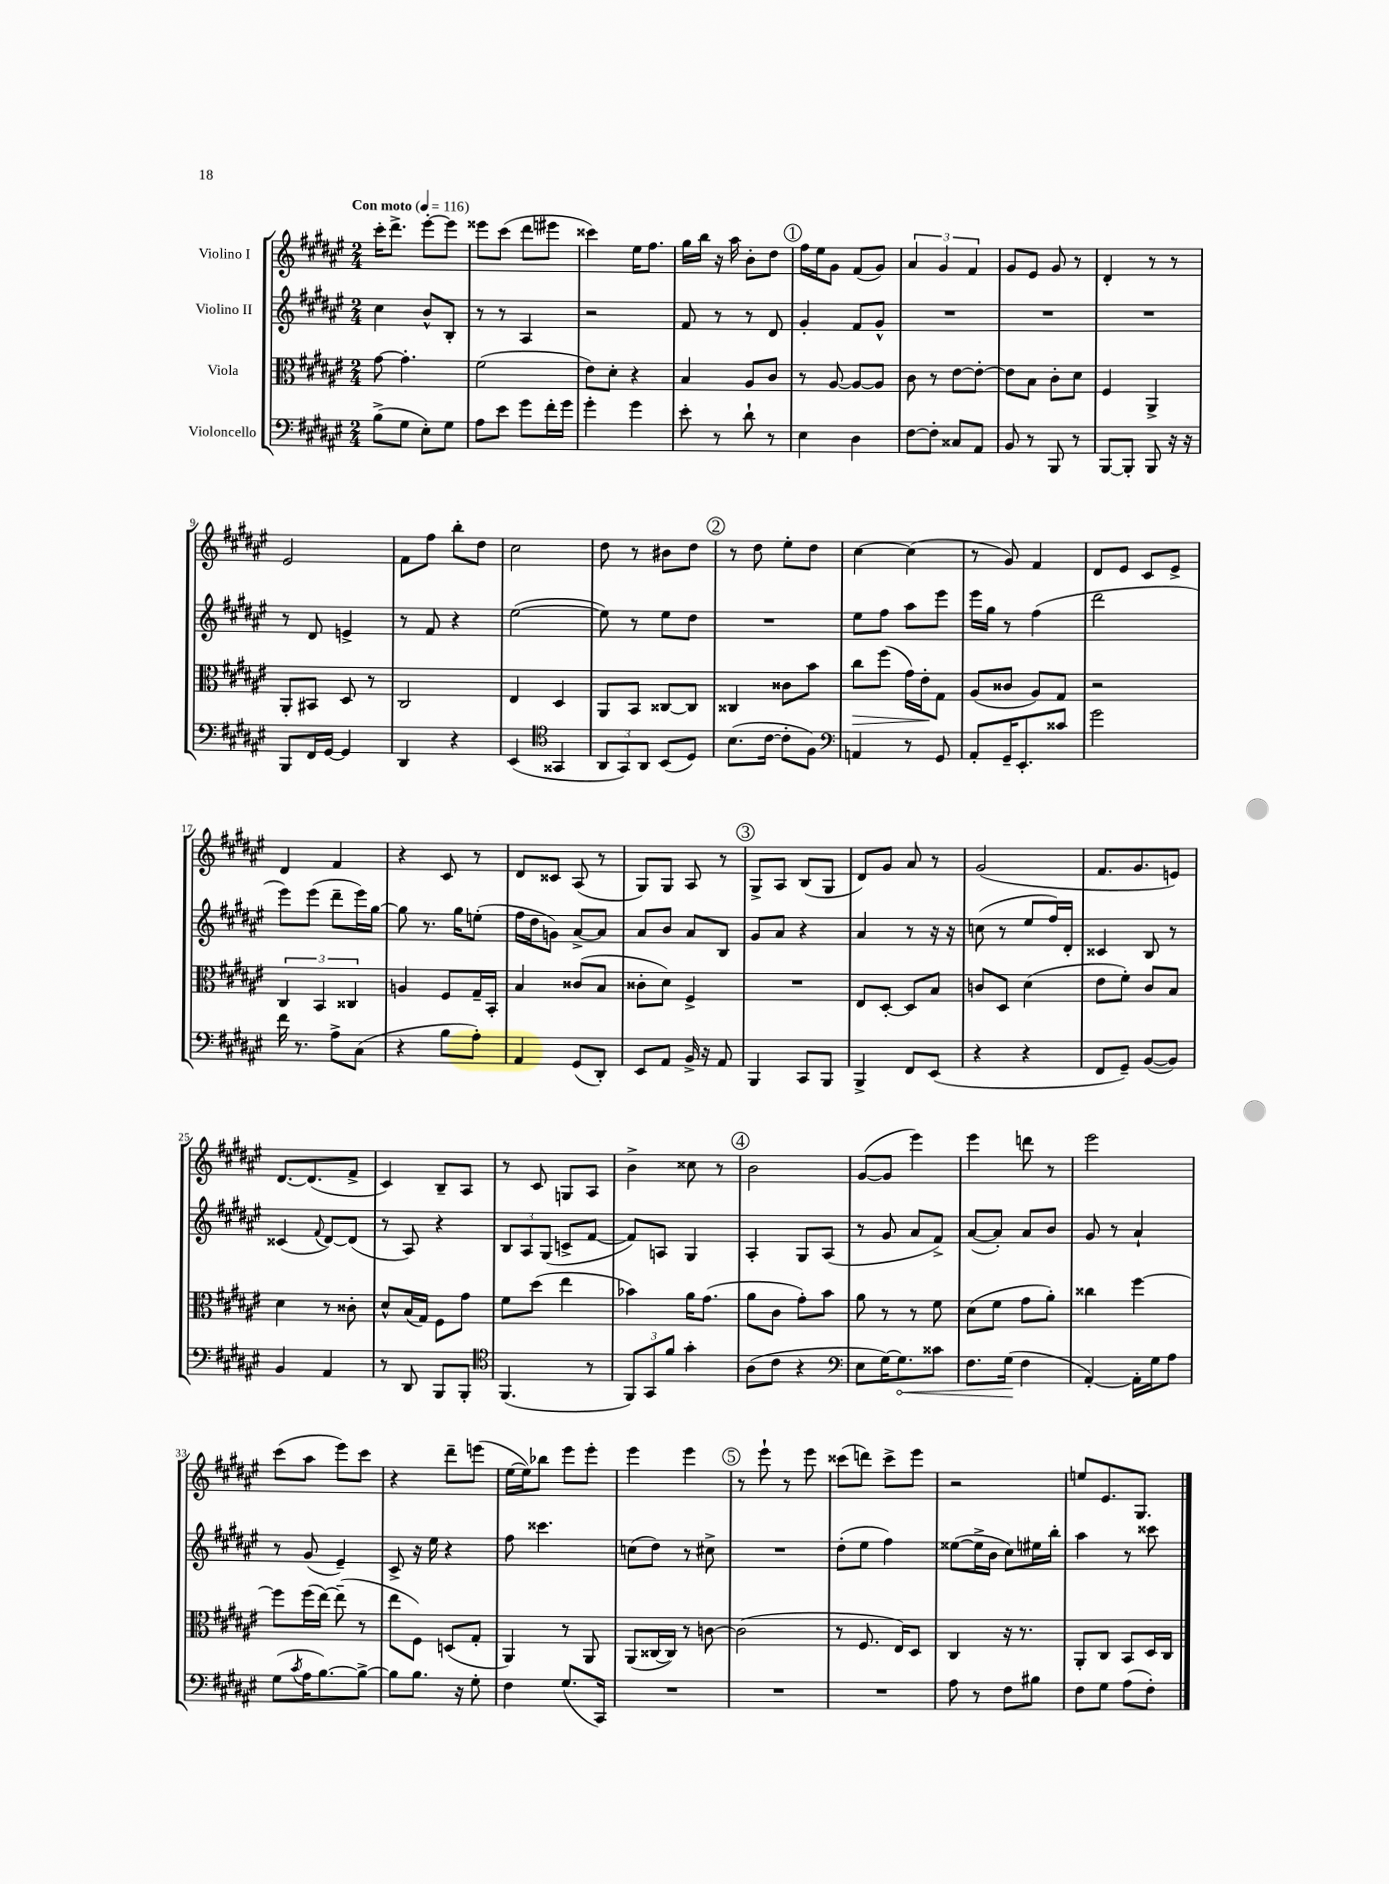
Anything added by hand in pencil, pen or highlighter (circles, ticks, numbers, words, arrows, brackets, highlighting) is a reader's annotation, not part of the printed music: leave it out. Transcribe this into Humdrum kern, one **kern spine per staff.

**kern	**kern	**kern	**kern
*staff4	*staff3	*staff2	*staff1
*clefF4	*clefC3	*clefG2	*clefG2
*k[f#c#g#d#a#e#]	*k[f#c#g#d#a#e#]	*k[f#c#g#d#a#e#]	*k[f#c#g#d#a#e#]
*M2/4	*M2/4	*M2/4	*M2/4
*MM116	*MM116	*MM116	*MM116
(8B^	[8g#	4cc#	16ccc#'
.	.	.	8.ddd#^
8G#	4.g#']	.	.
8E#')	.	8b^^	[8eee#'
8G#	.	8B'	8eee#]
=	=	=	=
8A#	(2f#	8r	8eee##
8e#	.	8r	(8ccc#
8g#	.	4A#	8ddd#
16f#'	.	.	8eee#
16g#	.	.	.
=	=	=	=
4g#'	8e#)	2r	4ccc##)
.	8d#'	.	.
4g#	4r	.	16ee#
.	.	.	8.ff#
=	=	=	=
8e#'	4B	8f#	16gg#
.	.	.	16bb
8r	.	8r	16r
.	.	.	16aa#
8d#`	8A#	8r	8b'
8r	8c#	8d#	8dd#
=	=	=	=
4E#	8r	4g#'	16ff#
.	.	.	16ee#
.	[8A#	.	8g#
4D#	8A#_	8f#	(8f#
.	8A#]	8g#^^	8g#)
=	=	=	=
[8F#	8c#	2r	6a#
8F#']	8r	.	.
.	.	.	6g#
8C##	[8e#	.	.
.	.	.	6f#
8AA#	8e#'_	.	.
=	=	=	=
8BB	8e#]	2r	8g#
8r	8B	.	8e#
8BBB	8c#'	.	8g#
8r	8d#	.	8r
=	=	=	=
[8BBB	4F#	2r	4d#'
8BBB']	.	.	.
8BBB	4AA#^	.	8r
16r	.	.	8r
16r	.	.	.
=	=	=	=
8BBB	8AA#'	8r	2e#
16FF#	8BB#	8d#	.
[16GG#	.	.	.
4GG#]	8D#	4e^	.
.	8r	.	.
=	=	=	=
4DD#	2C#	8r	8f#
.	.	8f#	8ff#
4r	.	4r	8bb'
.	.	.	8dd#
=	=	=	=
(4EE#	4E#	([2ee#	2cc#
*clefC4	*	*	*
4GG##	4D#	.	.
=	=	=	=
12AA#	8AA#	8ee#])	8dd#
12GG#)	.	.	.
.	8BB	8r	8r
12AA#	.	.	.
(8BB	[8C##	8ee#	8b#
8D#)	8C##]	8dd#	8dd#
=	=	=	=
(8.B	4C##	2r	8r
.	.	.	8dd#
[16c#	.	.	.
8c#']	8c##	.	8ee#'
8F#)	8b	.	8dd#
=	=	=	=
*clefF4	*	*	*
4AA	8cc#	8ee#	[4cc#
.	(8ff#	8ff#	.
8r	16g#)	8aa#	(4cc#]
.	16e#'	.	.
8GG#	8G#	8eee#	.
=	=	=	=
8AA#'	(8A#	16eee#	8r
.	.	16gg#	.
16GG#~	8c##	8r	8g#)
8.EE#'	.	.	.
.	8A#)	(4ff#	4f#
8c##	8G#	.	.
=	=	=	=
2g#	2r	2ddd#	8d#
.	.	.	8e#
.	.	.	8c#
.	.	.	8e#^
=	=	=	=
16f#	6C#	8eee#)	4d#
8.r	.	.	.
.	.	(8eee#	.
.	6BB	.	.
8A#^	.	8ddd#~	4f#
.	6C##	.	.
(8C#	.	16eee#)	.
.	.	[16gg#	.
=	=	=	=
4r	4A	8gg#]	4r
.	.	8.r	.
8B	8F#	.	8c#
.	.	16gg#	.
8A#')	16G#~	(8ee'	8r
.	16BB'	.	.
=	=	=	=
4AA#	4B	16ff#	8d#
.	.	16dd#	.
.	.	8g)	8c##
(8GG#	(8c##	[8a#^	(8A#
8DD#')	8B	8a#]	8r
=	=	=	=
8EE#	8c##'	8a#	8G#)
8AA#	8d#)	8b	8G#
16BB^	4F#^	8a#	8A#
16r	.	.	.
8AA#	.	8B	8r
=	=	=	=
4BBB	2r	8g#	8G#^
.	.	8a#	8A#
8CC#	.	4r	(8B
8BBB	.	.	8G#
=	=	=	=
4BBB^	8E#	4a#	8d#)
.	[8D#'	.	8g#
8FF#	8D#]	8r	8a#
(8EE#	8B	16r	8r
.	.	16r	.
=	=	=	=
4r	8c	(8cc	(2g#
.	8D#	8r	.
4r	(4d#	8ee#	.
.	.	16ff#)	.
.	.	16d#'	.
=	=	=	=
8FF#	8e#	4c##	8.f#
8GG#~)	8f#')	.	.
.	.	.	8.g#
([8BB	8c#	8B	.
8BB])	8B	8r	8e)
=	=	=	=
4BB	4d#	(4c##	[8.d#
.	.	.	(8.d#]
.	.	8qqf#	.
4AA#	8r	[8d#)	.
.	8c##'	(8d#]	8f#^
=	=	=	=
8r	8d#^^	8r	4c#)
8DD#	(16B	8A#)	.
.	16G#)	.	.
8BBB	8F#	4r	8B~
8BBB'	8g#	.	8A#
=	=	=	=
*clefC4	*	*	*
(4.FF#	8f#	12B	8r
.	.	12A#	.
.	(8dd#	.	8c#
.	.	(12G#	.
.	4ee#	8c^	8G
8r	.	[8f#	8A#
=	=	=	=
12FF#)	4b-)	8f#])	4b^
12GG#	.	.	.
.	.	8A	.
12f#	.	.	.
4g#'	16a#	4G#	8cc##
.	(8.g#	.	.
.	.	.	8r
=	=	=	=
(8A#	8a#	4A#'	2b
8c#	8c#	.	.
4r	8g#')	8G#	.
.	8b	(8A#	.
=	=	=	=
*clefF4	*	*	*
8E#	8a#	8r	([8g#
[16G#)	8r	8g#	8g#]
8.G#]	.	.	.
.	8r	8a#	4eee#)
8c##	8f#	8f#^)	.
=	=	=	=
8.F#	(8d#	([8a#	4eee#
.	8f#	8a#'])	.
(16G#	.	.	.
4F#	8g#	8a#	8ddd
.	8a#')	8b	8r
=	=	=	=
[4AA#')	4cc##	8g#	2eee#
.	.	8r	.
16AA#']	[4ff#	4a#`	.
16G#	.	.	.
8A#	.	.	.
=	=	=	=
(8G#	8ff#]	8r	(8ccc#
8qc#	.	.	.
16A#	(16ff#	(8g#	8aa#
[8.B)	[16ee#)	.	.
.	(8ee#~]	4e#~)	8eee#)
8B^_	8r	.	8ccc#
=	=	=	=
8B]	8ee#	8c#^	4r
8.B	8F#)	16r	.
.	.	16ee#	.
.	(8D	4r	8ddd#~
16r	.	.	.
8G#'	8G#'	.	(8eee
=	=	=	=
4F#	4AA#)	8ff#	[16ee#
.	.	.	16ee#])
.	.	4.ccc##	8bb-
(8.G#	8r	.	8eee#
.	8AA#	.	8eee#'
16CC#)	.	.	.
=	=	=	=
2r	(8AA#	(8cc	4eee#
.	[16C##	8dd#)	.
.	16C##])	.	.
.	8r	8r	4eee#
.	[8c	8cc#^	.
=	=	=	=
2r	(2c]	2r	8r
.	.	.	8eee#`
.	.	.	8r
.	.	.	8eee#
=	=	=	=
2r	8r	(8dd#'	(8ccc##
.	8.F#	8ee#	8ddd)
.	.	4ff#)	8ccc##^
.	16E#)	.	.
.	8D#	.	8eee#
=	=	=	=
8A#	4C#	([8ee##	2r
8r	.	16ee##^]	.
.	.	16b	.
8F#	16r	8cc#)	.
.	8.r	.	.
8B#	.	16ee#	.
.	.	16bb'	.
=	=	=	=
8F#	8AA#'	4aa#	8ee
8G#	8C#	.	8.e#
(8A#	8BB	8r	.
.	.	.	8.G#
8F#')	16D#	8ccc##	.
.	16C#	.	.
==	==	==	==
*-	*-	*-	*-
